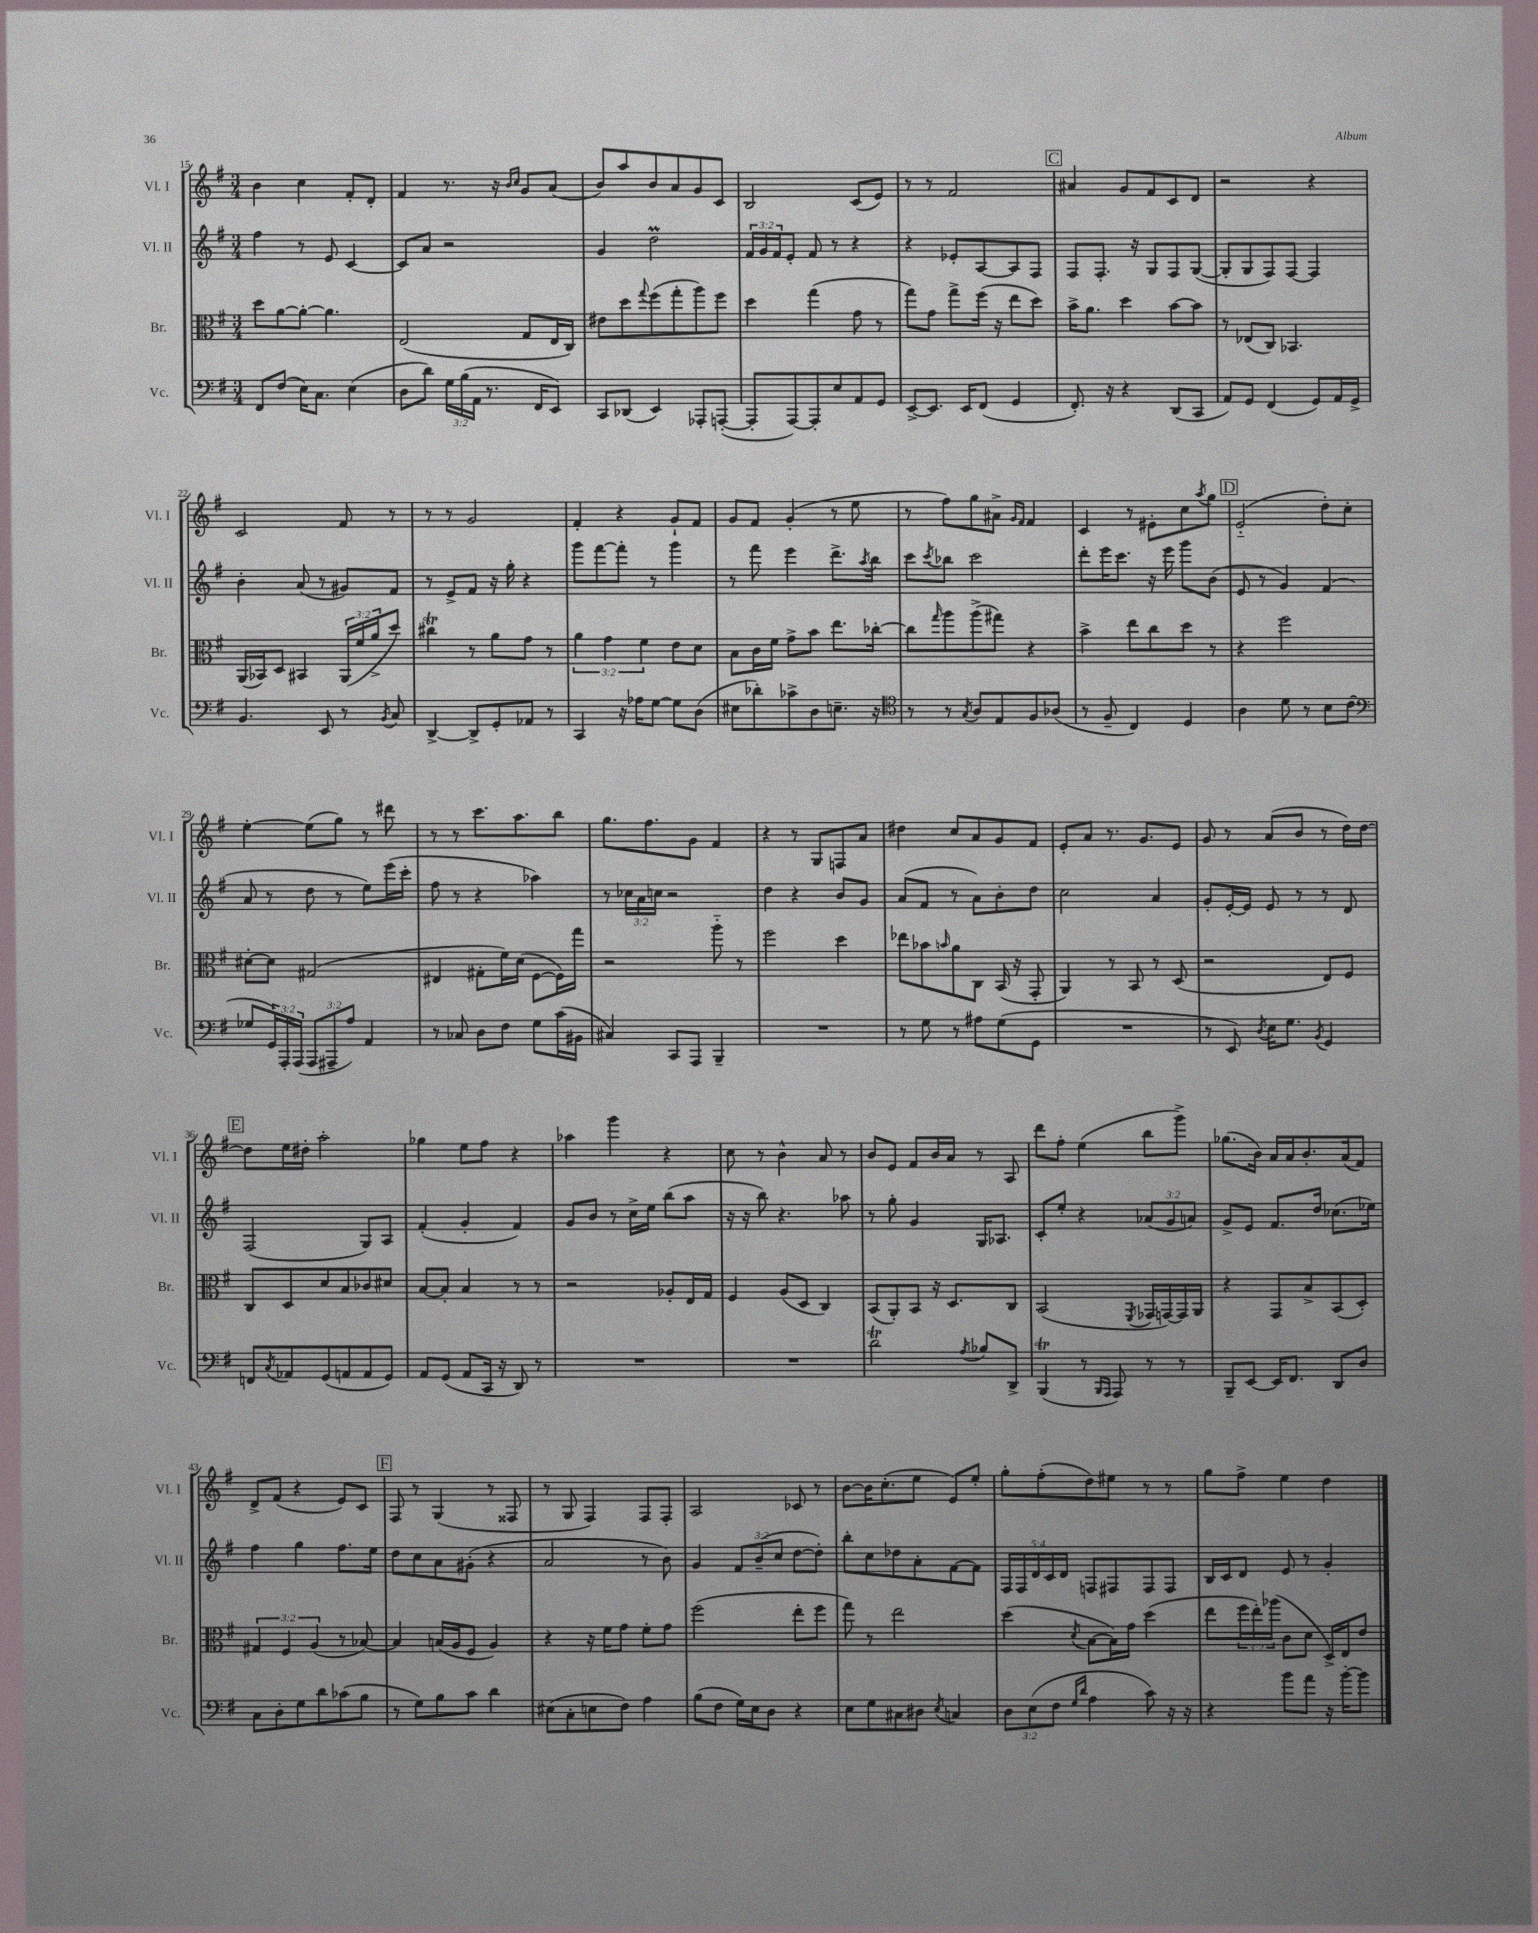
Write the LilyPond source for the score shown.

<<
\new StaffGroup <<
\new Staff = "s0" \with { instrumentName = "Vl. I" shortInstrumentName = "Vl. I" } {
    \clef treble \key g \major \numericTimeSignature \time 3/4
    b'4 c''4 fis'8-. d'8-. |
    fis'4 r8. r16 \grace { b'16 c''16 } g'8 a'8( |
    b'8) a''8 b'8 a'8 g'8 c'8 |
    b2 c'8( e'8) |
    r8 r8 fis'2 |
    \mark \markup { \box "C" } ais'4 g'8 fis'8 c'8 d'8 |
    r2 r4 |
    c'2 fis'8 r8 |
    r8 r8 g'2 |
    fis'4-. r4 g'8-! fis'8 |
    g'8 fis'8 g'4-.( r8 e''8 |
    r8 fis''8) g''8 ais'8-> \grace { g'16 fis'16 } fis'4 |
    c'4 r8 eis'8-. c''8 \acciaccatura { a''8 } g''8 |
    \mark \markup { \box "D" } e'2-_( d''8-.) c''8-. |
    e''4~-. e''8( g''8) r8 dis'''8 |
    r8 r8 c'''8. a''8. b''8 |
    g''8. fis''8. g'8 fis'4 |
    r4 r8 g8 f8 a'8 |
    dis''4 c''8 a'8 g'8 fis'8 |
    e'8-. a'8 r8. g'8. e'8 |
    g'8 r8 a'8( b'8 r8 d''16) d''16~ |
    \mark \markup { \box "E" } d''8 e''16 dis''16-. a''2-. |
    ges''4 e''8 fis''8 r4 |
    aes''4 g'''4 r4 |
    c''8 r8 b'4-^ a'8 r8 |
    b'8 e'8 fis'8 b'16 a'16 r8 a8 |
    d'''8 fis''8-. e''4( b''8 g'''8->) |
    ges''8.( b'16) a'16 a'16 b'8.-. a'16( fis'8) |
    d'8-> fis'8( r4 e'8) c'8 |
    \mark \markup { \box "F" } fis8 r8 g4( r8 fisis8 |
    r8 g8 fis4) fis8 fis8-. |
    a2 ces'8 r8 |
    b'8~ b'16 c''8.-.( e''8 e'8) e''8-. |
    g''8-. fis''8-.( d''8) eis''8 r8 r8 |
    g''8 fis''8-> e''4 d''4 \bar "|." |
}
\new Staff = "s1" \with { instrumentName = "Vl. II" shortInstrumentName = "Vl. II" } {
    \clef treble \key g \major \numericTimeSignature \time 3/4 \override Staff.TupletNumber.text = #tuplet-number::calc-fraction-text
    fis''4 r8 e'8 c'4~ |
    c'8 a'8 r2 |
    g'4 d''2\prall |
    \tuplet 3/2 { fis'16 g'16 fis'16 } e'8-. fis'8 r8 r4 |
    r4 ees'8-. a8~ a8 fis8 |
    \mark \markup { \box "C" } fis8 fis8.-. r16 g8 fis8 g8~( |
    g8-. g8 fis8) fis8~ fis4 |
    b'4-. a'8( r8 gis'8) fis'8 |
    r8 e'8-> fis'8 r16 g''16-. r4 |
    g'''8 fis'''8~ fis'''8-. r8 g'''4 |
    r8 fis'''8 e'''4 d'''8.-> \acciaccatura { a''8 } b''16 |
    c'''8 \acciaccatura { c'''8 } bes''8 c'''2 |
    d'''8-. e'''16 c'''8. r16 e'''16 g'''8 b'8( |
    \mark \markup { \box "D" } e'8 r8 g'4) fis'4( |
    a'8 r8 d''8 r8 e''8) e'''16( c'''16-. |
    fis''8 r8 r4 aes''4) |
    r8 \tuplet 3/2 { ces''16 a'16 c''16 } r2 |
    d''4 r4 b'8 g'8 |
    a'8( fis'8 r8 a'8) b'8-. d''8 |
    c''2 a'4 |
    g'8-. e'16~-. e'16 e'8 r8 r8 d'8 |
    \mark \markup { \box "E" } fis2( g8) a8 |
    fis'4-.( g'4-. fis'4) |
    g'8 b'8 r8 c''16-> e''16 b''8( a''8 |
    r16 r16 b''8) r4. aes''8 |
    r8 g''8-. g'4 g16 aes8. |
    c'8-. e''8-. r4 \tuplet 3/2 { aes'8( g'8 a'8) } |
    g'8-> e'8 fis'8. d''16 ces''8.( ees''16) |
    fis''4 g''4 fis''8. e''16 |
    \mark \markup { \box "F" } d''8 c''8 a'8 gis'8-.( r4 |
    a'2 r8 b'8) |
    g'4 \tuplet 3/2 { fis'8 b'8--( c''8 } d''8~ d''8-.) |
    b''8-. c''8 des''8 a'8-. fis'8~ fis'8 |
    \tuplet 5/4 { fis16 fis16 d'16 c'16 d'16 } f8 fis8 fis8 fis8 |
    b16 c'16 d'8 e'8 r8 g'4-. \bar "|." |
}
\new Staff = "s2" \with { instrumentName = "Br." shortInstrumentName = "Br." } {
    \clef alto \key g \major \numericTimeSignature \time 3/4 \override Staff.TupletNumber.text = #tuplet-number::calc-fraction-text
    d''8 a'8~ a'8~-. a'4. |
    e2( g8 e16 c16) |
    eis'8 d''8 \appoggiatura { g''8 } fis''8( g''8-. a''8) fis''8 |
    d''4 g''4( g'8 r8 |
    g''8) g'8 g''8-> fis''16( r16 e''8 d''8) |
    \mark \markup { \box "C" } b'16-> a'8. d''4 b'8~ b'8 |
    r8 ees8( c8) bes,4. |
    a,16( bes,16) d8 bis,4 \tuplet 3/2 { a,16( fis'16 a'16-> } d''8) |
    cis''4\trill r8 a'8 g'8 r8 |
    \tuplet 3/2 { a'4 g'4 fis'4 } e'8 d'8 |
    b8 c'16 fis'16 g'8-> b'8 e''8. ces''16~-. |
    ces''8 \grace { g''16 } a''8 a''8->( gis''8) r4 |
    b'4-> e''8 c''8 d''8 r8 |
    \mark \markup { \box "D" } r4 fis''2 |
    dis'8~-. dis'8 gis2( |
    eis4 gis8-. fis'16) d'16( fis8~ fis16) g''16 |
    r2 a''8-_ r8 |
    fis''2 d''4 |
    ees''8 bes'8 \grace { b'16 } a'8 c8 b,16( r16 g,8-. |
    a,4) r8 b,8 r8 d8( |
    r2 e8) fis8 |
    \mark \markup { \box "E" } c8 d8 d'8 b8 ces'8 dis'8 |
    b8~ b8-. b4 r8 r8 |
    r2 aes8-. e16 g16 |
    fis4 a8( d8 c4) |
    b,8( a,8-.) b,8 r16 d8. c8 |
    b,2( \acciaccatura { fis,8 } ges,16 g,16~) g,16 a,16 |
    r4 g,8 b8-> b,8( d8-.) |
    \tuplet 3/2 { gis4 fis4 a4( } r8 bes8~) |
    \mark \markup { \box "F" } bes4 b16( a16 fis8 a4) |
    r4 r16 fis'16 g'8 fis'8-. g'8 |
    fis''2( e''8-. fis''8 |
    g''8) r8 e''2 |
    d''4( \acciaccatura { d'8 } b8~ b16) g'16 d''4( |
    e''8 \tuplet 3/2 { fis''16 e''16-.) aes''16( } c'8 d'8 d16->) e16 e'8 \bar "|." |
}
\new Staff = "s3" \with { instrumentName = "Vc." shortInstrumentName = "Vc." } {
    \clef bass \key g \major \numericTimeSignature \time 3/4 \override Staff.TupletNumber.text = #tuplet-number::calc-fraction-text
    fis,8 fis8( e16) c8. e4( |
    d8 d'8) \tuplet 3/2 { g16 b16( a,16 } r8. fis,16 e,8) |
    c,8 des,8( e,4) aes,,8-. a,,8~-.( |
    a,,8-. a,,8~) a,,8-. e8 a,8 g,8 |
    e,8~-> e,8. e,16 fis,8( g,4 |
    \mark \markup { \box "C" } fis,8.-.) r16 r4 d,8( c,8 |
    a,8) g,8 fis,4( g,8) a,16 g,16-> |
    b,4. e,8 r8 \acciaccatura { b,8 } c8 |
    d,4~-> d,8-> g,8-. aes,8 r8 |
    c,4 r16 aes16 g8~ g8 d8( |
    eis8 des'8-.) ces'8-> d8 e8.-- r16 |
    \clef tenor r8 r8 \acciaccatura { g8 } a8 e8 fis8 aes8( |
    r8 fis8-- c4) d4 |
    \mark \markup { \box "D" } a4 d'8 r8 b8 c'8( |
    \clef bass ges8 \tuplet 3/2 { g,16) a,,16-. a,,16( } \tuplet 3/2 { a,,8 ais,,8-- a8) } a,4 |
    r8 ces8 d8 fis8 g8 c'16( bis,16 |
    cis4) c,8 a,,8 b,,4-- |
    R2. |
    r8 g8 r8 ais8 g8( g,8 |
    R2. |
    r8 e,8) \acciaccatura { d8 } e16 g8. \acciaccatura { b,8 } g,4 |
    \mark \markup { \box "E" } f,8 \acciaccatura { c8 } aes,8 g,8( a,8 a,8 g,8) |
    a,8 g,8( a,8 c,16 r16 d,8) r8 |
    R2. |
    R2. |
    d'2\trill \acciaccatura { a8 } bes8 d,8-> |
    b,,4\trill( r8 \grace { b,,16 a,,16 } a,,8) r8 r8 |
    b,,8-- e,8~ e,16 fis,8. d,8 d8 |
    c8 d8-. g8 d'8 ces'8( b8 |
    \mark \markup { \box "F" } r8 g8) b8 c'8 d'4 |
    eis8( c8-. e8 fis8) a4 |
    b8( fis8 g16) e16 d8 r4 |
    e8 g8 cis8 dis8 \acciaccatura { e8 } c4 |
    \tuplet 3/2 { d8 e8( fis8 } \grace { g16 d'16 } a4 c'8) r16 r16 |
    r4 b'8 a'8 r16 b'16~-. b'8 \bar "|." |
}
>>
>>
\layout { \context { \Score currentBarNumber = #15 } }
